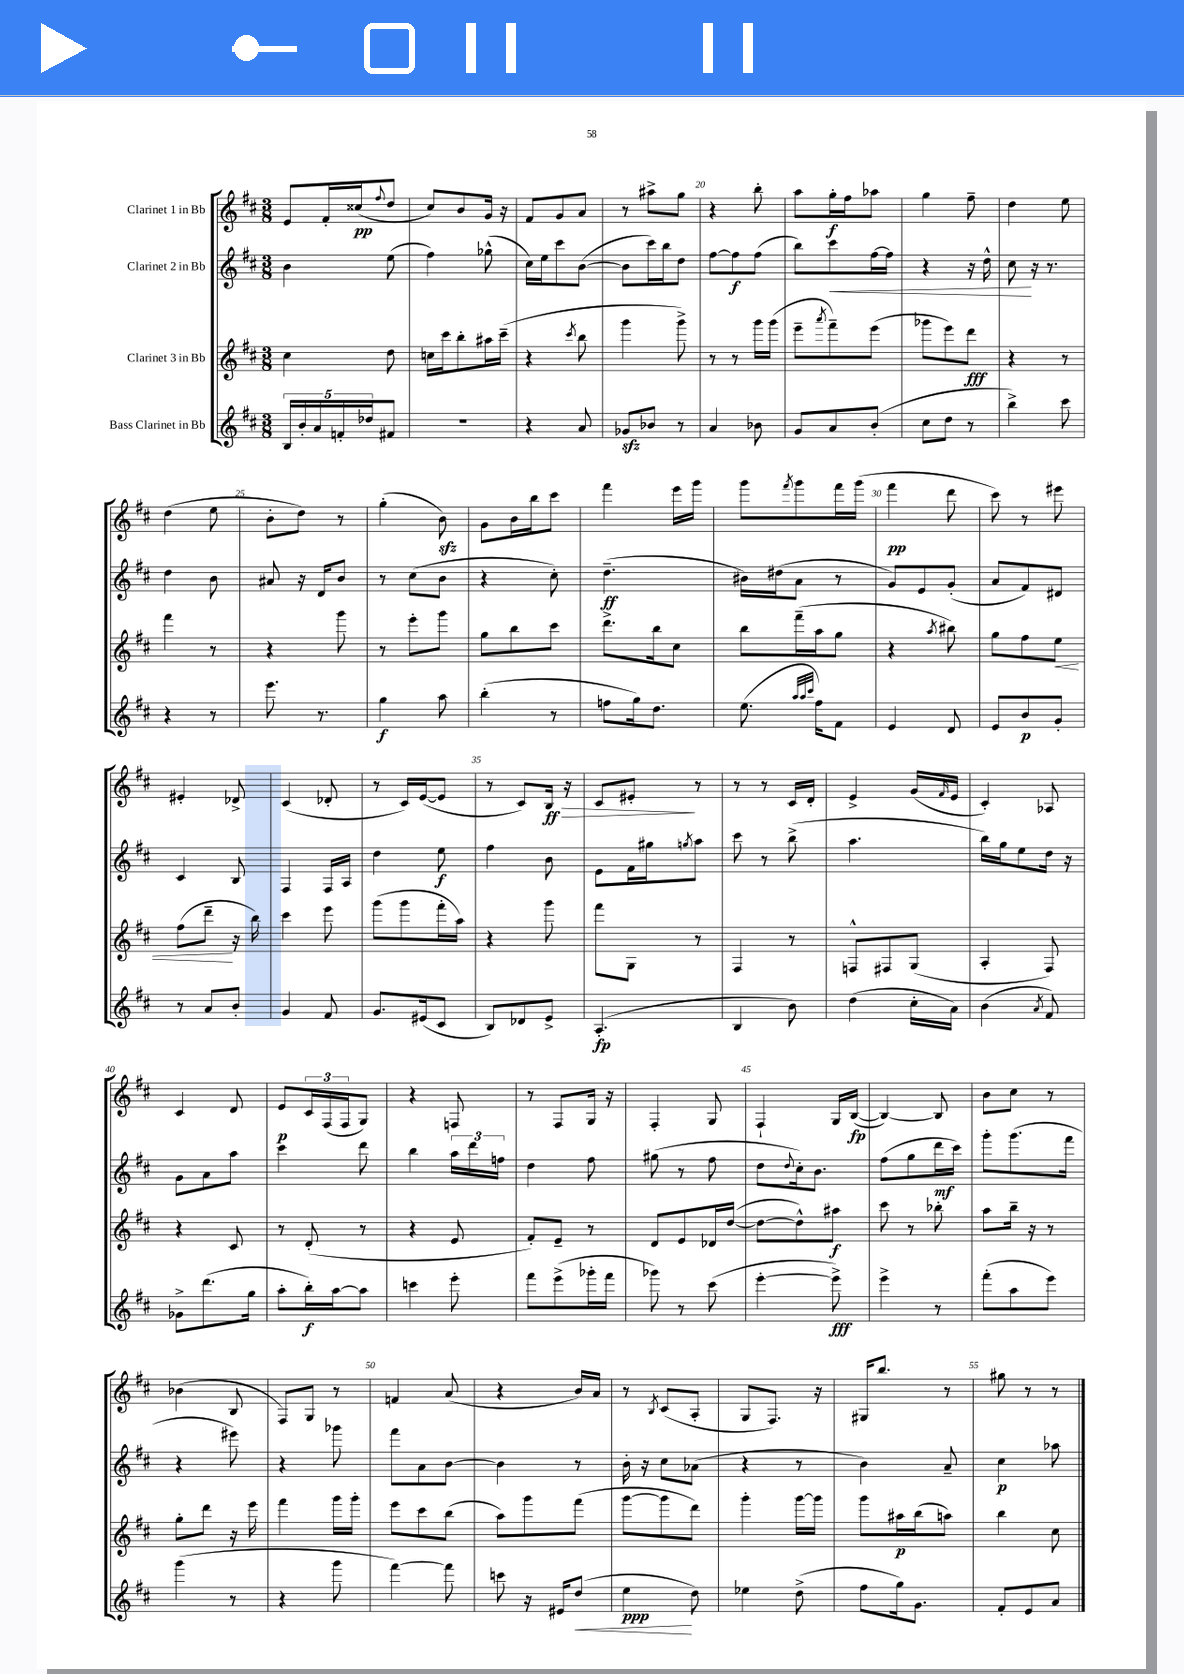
<<
\new StaffGroup <<
\new Staff = "s0" \with { instrumentName = "Clarinet 1 in Bb" } {
    \clef treble \key d \major \numericTimeSignature \time 3/8
    e'8 fis'16-. cisis''16\pp( \appoggiatura { fis''8 } d''8 |
    cis''8) b'8 g'16 r16 |
    fis'8 g'8 a'8 |
    r8 ais''8-> g''8 |
    r4 b''8-. |
    a''8 g''16-.\f fis''16 aes''8 |
    g''4 fis''8-- |
    d''4 e''8 |
    d''4( e''8 |
    b'8-. d''8) r8 |
    g''4-.( b'8\sfz) |
    g'8 b'16 b''16 cis'''8 |
    fis'''4 e'''16 g'''16 |
    g'''8 \acciaccatura { fis'''8 } g'''8 fis'''16 g'''16( |
    fis'''4\pp d'''8 |
    cis'''8) r8 eis'''8 |
    eis'4-. des'8-> |
    cis'4( des'8-. |
    r8 cis'16) e'16~( e'8 |
    r8 cis'8) b16\ff\> r16 |
    cis'8 eis'8-.\! r8 |
    r8 r8 cis'16 d'16-. |
    e'4-> g'16( \grace { fis'16 } e'16 |
    cis'4-.) aes8 |
    cis'4 d'8 |
    e'8\p \tuplet 3/2 { cis'16 fis16( fis16 } g8) |
    r4 f8 |
    r8 fis8 g16 r16 |
    fis4-. g8 |
    fis4-! g16 b16~\fp( |
    b4~) b8 |
    b'8 cis''8 r8 |
    bes'4( b8 |
    fis8) g8 r8 |
    f'4 a'8( |
    r4 b'16) a'16 |
    r8 \acciaccatura { b8 } cis'8( a8-. |
    g8 fis8.) r16 |
    gis16 b''8. r8 |
    gis''8 r8 r8 \bar "|." |
}
\new Staff = "s1" \with { instrumentName = "Clarinet 2 in Bb" } {
    \clef treble \key d \major \numericTimeSignature \time 3/8
    b'4 e''8( |
    fis''4) ges''8-^( |
    cis''16) e''16 cis'''8 b'8~( |
    b'8 cis'''16) b''16 d''8 |
    fis''8~ fis''8\f fis''8( |
    b''8) cis'''8\< fis''16~ fis''16 |
    r4 r16 d''16-^ |
    cis''8\! r16 r8. |
    d''4 b'8 |
    ais'8 r16 d'16 b'8 |
    r8 cis''8( b'8 |
    r4 cis''8-.) |
    d''4.--\ff( |
    bis'16) dis''16( a'8 r8 |
    g'8) e'8 g'8-.( |
    a'8 fis'8) dis'8 |
    cis'4 b8 |
    fis4 fis16 a16 |
    d''4 e''8\f |
    fis''4 b'8 |
    e'8 fis'16 gis''16 \acciaccatura { g''8 } a''8 |
    cis'''8 r8 b''8->( |
    a''4. |
    b''16) g''16 e''8 d''16 r16 |
    g'8 a'8 a''8 |
    cis'''4 d'''8 |
    b''4 \tuplet 3/2 { a''16 d'''16 f''16 } |
    d''4 fis''8 |
    gis''8( r8 fis''8 |
    d''8 \appoggiatura { d''8 } cis''16-.) b'8. |
    fis''8( g''8 d'''16\mf cis'''16) |
    g'''8-. g'''8.( fis'''16 |
    r4 eis'''8) |
    r4 ges'''8 |
    fis'''8 a'8 b'8~ |
    b'4 r8 |
    b'16-. r16 cis''8 aes'8( |
    r4 r8 |
    b'4) a'8-- |
    cis''4\p aes''8 \bar "|." |
}
\new Staff = "s2" \with { instrumentName = "Clarinet 3 in Bb" } {
    \clef treble \key d \major \numericTimeSignature \time 3/8
    cis''4 d''8 |
    c''16 cis'''16 b''8-. ais''16 cis'''16--( |
    r4 \acciaccatura { cis'''8 } b''8 |
    g'''4 g'''8->) |
    r8 r8 g'''16 g'''16( |
    e'''8-- \acciaccatura { a'''8 } fis'''8--) e'''8( |
    ges'''8 e'''8) d'''8\fff |
    r4 r8 |
    fis'''4 r8 |
    r4 g'''8 |
    r8 e'''8-. g'''8 |
    g''8 b''8 cis'''8 |
    d'''8.-> b''16 cis''8 |
    b''8 fis'''16--( a''16 g''8 |
    r4 \acciaccatura { a''8 } bis''8) |
    g''8 fis''8 e''8\< |
    fis''8( d'''8--\! r16 b''16) |
    cis'''4 e'''8 |
    g'''8( g'''8 fis'''16-. a''16) |
    r4 g'''8 |
    fis'''8 g8 r8 |
    fis4 r8 |
    f8-^ fis8 g8( |
    a4-. fis8) |
    r4 cis'8 |
    r8 d'8-.( r8 |
    r4 e'8 |
    fis'8-.) e'8-- r8 |
    d'8 e'8 des'16 d''16~( |
    d''8~ d''8-^) ais''8\f |
    cis'''8 r8 bes''8-. |
    a''8 b''16-- r16 r8 |
    g''8-. d'''8 r16 e'''16 |
    fis'''4 g'''16 g'''16-. |
    e'''8 cis'''8 b''8( |
    a''8) g'''8 fis'''8( |
    g'''8~ g'''8 d'''8) |
    g'''4-. g'''16~ g'''16 |
    g'''8 ais''16\p b''16( a''8) |
    b''4 cis''8 \bar "|." |
}
\new Staff = "s3" \with { instrumentName = "Bass Clarinet in Bb" } {
    \clef treble \key d \major \numericTimeSignature \time 3/8
    \tuplet 5/4 { b16 b'16-. a'16 f'16-. des''16 } fis'8 |
    r4. |
    r4 a'8 |
    ges'8\sfz bes'8 r8 |
    a'4 bes'8 |
    g'8 a'8 b'8-.( |
    cis''8 d''8 r8 |
    b''4->) cis'''8 |
    r4 r8 |
    e'''8. r8. |
    g''4\f a''8 |
    b''4-.( r8 |
    f''8 g''16) d''8. |
    e''8.( \grace { a''32 a''32 cis'''32 } fis''16) fis'8 |
    e'4 d'8 |
    e'8 b'8\p g'8-. |
    r8 a'8 b'8-. |
    g'4 fis'8 |
    g'8. eis'16( cis'8 |
    b8) des'8 e'8-> |
    a4.-.\fp( |
    b4 b'8) |
    d''4( cis''16-. a'16) |
    b'4( \acciaccatura { a'8 } fis'8) |
    ges'8-> d'''8.( g''16 |
    a''8-. b''16-.\f) a''16~ a''8 |
    c'''4 e'''8-. |
    fis'''8 e'''8->( ges'''16-. fis'''16 |
    ges'''8) r8 cis'''8( |
    e'''4~-. e'''8->\fff) |
    e'''4-> r8 |
    fis'''8-.( a''8 e'''8) |
    g'''4( r8 |
    r4 g'''8 |
    fis'''4~) fis'''8 |
    c'''8 r16 eis'16 d''8\<( |
    e''4\ppp\! d''8) |
    ees''4 d''8->( |
    fis''8 g''16) g'8. |
    fis'8-. e'8 a'8 \bar "|." |
}
>>
>>
\layout { \context { \Score currentBarNumber = #16 \override BarNumber.break-visibility = ##(#f #t #t) barNumberVisibility = #(every-nth-bar-number-visible 5) } }
